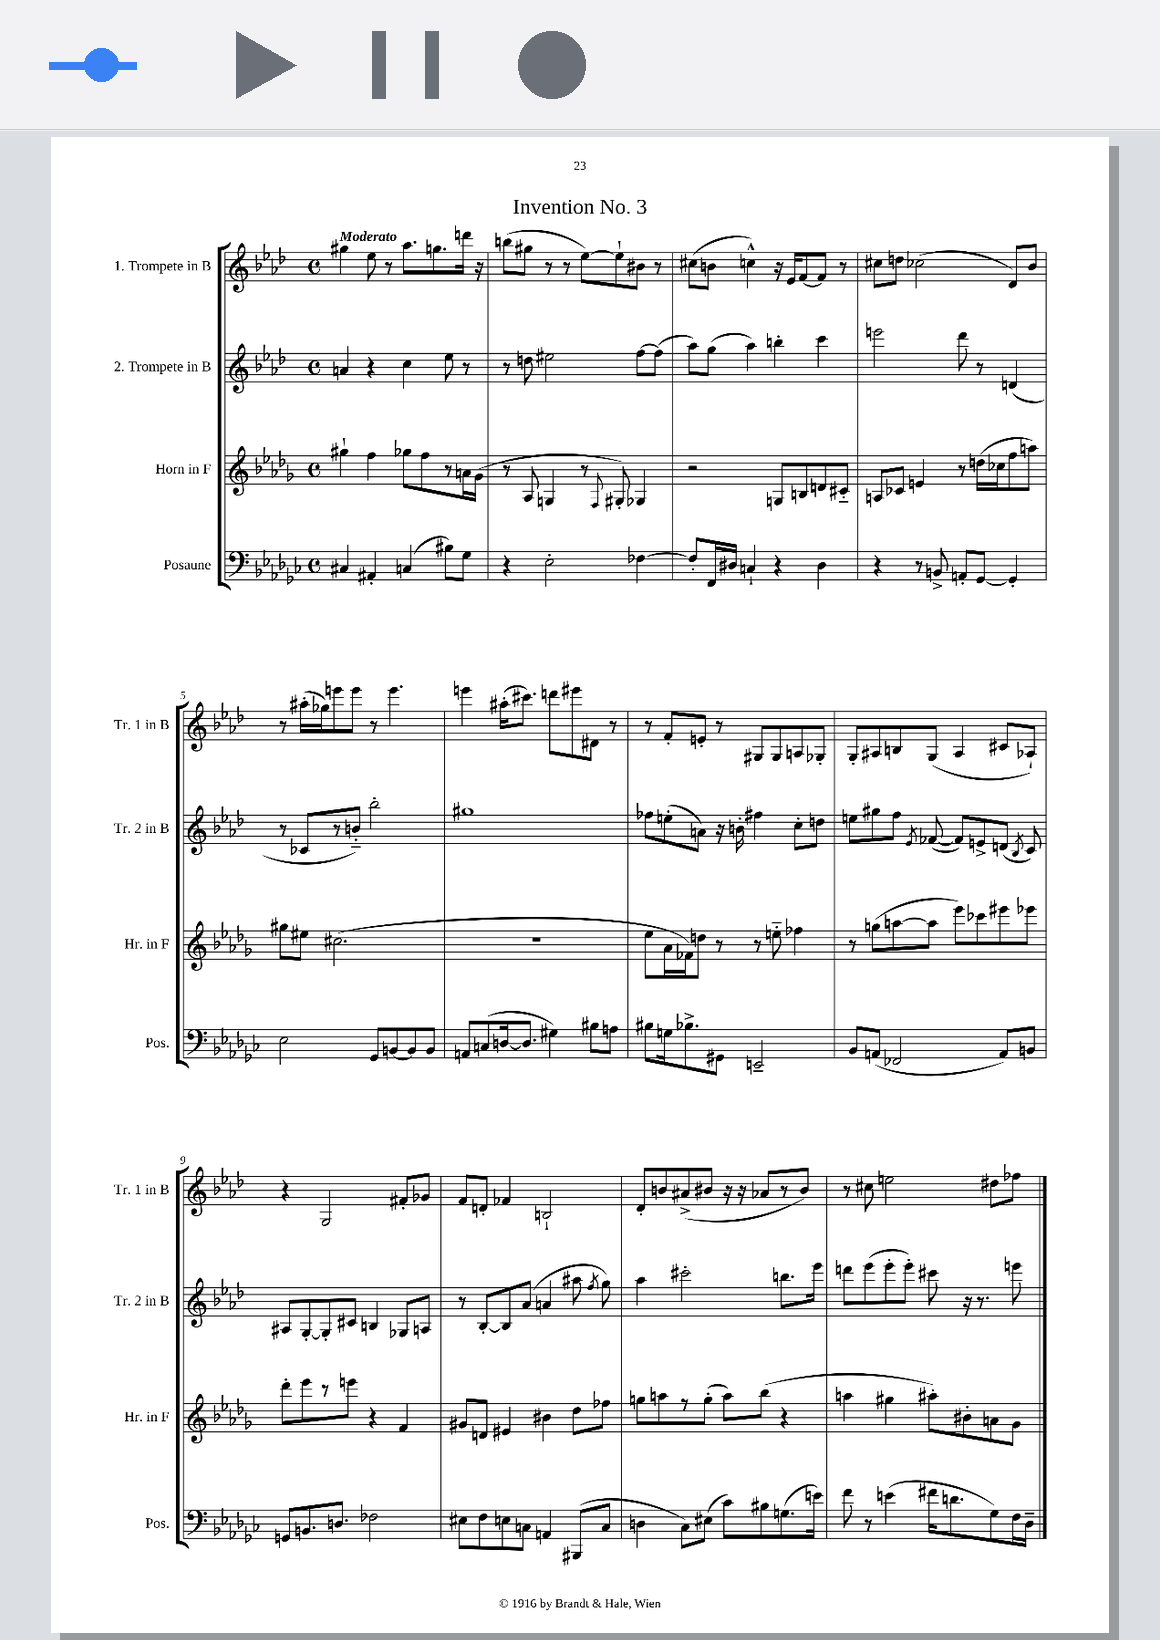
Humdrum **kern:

**kern	**kern	**kern	**kern
*part4	*part3	*part2	*part1
*staff4	*staff3	*staff2	*staff1
*I"Posaune	*I"Horn in F	*I"2. Trompete in B	*I"1. Trompete in B
*I'Pos.	*I'Hr. in F	*I'Tr. 2 in B	*I'Tr. 1 in B
*clefF4	*clefG2	*clefG2	*clefG2
*k[b-e-a-d-g-c-]	*k[b-e-a-d-g-]	*k[b-e-a-d-]	*k[b-e-a-d-]
*M4/4	*M4/4	*M4/4	*M4/4
*met(c)	*met(c)	*met(c)	*met(c)
=1	=1	=1	=1
!	!	!	!LO:TX:a:B:t=Moderato
4C#X/	4gg#X`\	4an/	4gg#X\
4AA#X'/	4ff\	4r	8ee-\
.	.	.	8r
(4Cn/	8gg-X\L	4cc\	8.aa-\L
.	8ff\	.	.
.	.	.	8.ggn\
8B#X\L)	8r	8ee-\	.
8G-\J	16an\L	8r	16dddn\Jk
.	(16g-\JJ	.	16r
=2	=2	=2	=2
4r	8r	8r	(8bbn\L
.	8A-/	8ddn\	8gg#X\J
2E-'\	4Gn/	2ee#X\	8r
.	.	.	8r
.	8r	.	[8ee-\L)
.	8qqF/	.	.
.	8G#X'/)	.	8ee-`\]
[4F-X\	4G-X/	[8ff\L	8b#X\J
.	.	(8ff\J]	8r
=3	=3	=3	=3
8F-'/L]	2r	8aa-\L)	(8cc#X\L
16FF/L	.	(8gg\J	8bn\J
16D#X/JJ	.	.	.
4Cn`/	.	4aa-\)	4ccn^^\)
4r	8Gn/L	4bbn'\	16r
.	.	.	16e-/KL
.	8Bn/	.	[8f/
4D#\	8dn/	4ccc\	8f/J]
.	8c#X/J	.	8r
=4	=4	=4	=4
4r	8An/L	2eeen\	8cc#X\L
.	8c-X/J	.	8ddn\J
8r	4en/	.	(2cc-X\
8BBn^/	.	.	.
8AAn'/L	8r	8ddd-\	.
[8GG-/J	(16ddn\LL	8r	.
.	16cc-X\J	.	.
4GG-'/]	8ff\	(4dn/	8d-/L)
.	8aan\J)	.	8b-/J
!!LO:LB:g=z
=5	=5	=5	=5
2E-\	8gg#X\L	8r	8r
.	8ee#X\J	8c-X/L	(16aa#X'\LL
.	.	.	16gg-X\J)
.	(2.cc#X\	8r	8eeen\
.	.	8bn/J)	8eee\J
8GG-/L	.	2bb-'\	8r
[8BBn/	.	.	4.eee\
8BB/]	.	.	.
8BB/J	.	.	.
=6	=6	=6	=6
8AAn/L	1r	1gg#X	4eeen\
(8Cn/	.	.	.
[16Dn/k	.	.	(16aa#X'\KL
8.D/J]	.	.	8.ccc#X\J)
4G#X\)	.	.	8dddn\L
.	.	.	8eee#X\
8B#X\L	.	.	8d#X\J
8An\J	.	.	8r
=7	=7	=7	=7
8B#X\L	8ee-\L	8ff-X\L	8r
16Gn\k	16a-\L	(8een'\	8f'/L
8.B-X^\	16f-X\J)	.	.
.	8ddn\J	8an\J)	8en'/J
8GG#X\J	8r	16r	8r
.	.	16bn'\	.
2EEn~/	8r	4ff#X\	8G#X/L
.	8een\	.	8G#/
.	4ff-X\	8cc'\L	8An/
.	.	8ddn\J	8G-X'/J
=8	=8	=8	=8
8BB-/L	8r	8een\L	8G'/L
(8AAn/J	(8ggn\L	8gg#X\	8A#X/
2FF-X/	[8aan\	8ff\J	8Bn/
.	.	8qe-/	.
.	8aa\J]	([8f-X/	(8G/J
.	8eee-\L)	8f-/L])	4A#/
.	8ccc-X\	8en^/	.
8AA/L)	8eee#X\	(8dn/J	8c#X/L
.	.	8qB-/	.
8BBn/J	8eee-X\J	8c/)	8A-X`/J)
!!LO:LB:g=z
=9	=9	=9	=9
8GGn/L	8ddd-'\L	8A#X/L	4r
8.BBn/	8eee-\	[8G'/	.
.	8r	8G'/]	2G/
8.Dn/J	.	.	.
.	8eeen\J	8c#X/J	.
2F-X\	4r	4Bn/	.
.	4f/	8G-X/L	8f#X'/L
.	.	8An/J	8g-X/J
=10	=10	=10	=10
8E#X\L	8g#X/L	8r	8f/L
8F\	8dn/J	[8B-'/L	8dn'/J
8En\	4e#X/	8B-/]	4f-X/
8Cn\J	.	(8a-/J	.
4AAn/	4b#X\	4an/	2Bn`/
(8BBB#X/L	8dd-\L	8aa#X\	.
.	.	8qff/	.
8C/J	8ff-X\J	8gg\)	.
=11	=11	=11	=11
4Dn\	8ggn\L	4aa-\	8d-'/L
.	8aan\	.	8bn/
8C-\L)	8r	2ccc#X'\	(8a#X^/
(8E#X\J	(8gg'\J	.	8b#X/J
8c-\L)	8aa\L)	.	16r
.	.	.	16r
8B#X\	(8bb-\J	.	8a-X/L
(8.Gn\	4r	8.bbn\L	8r
.	.	.	8b#/J)
16en\Jk)	.	16eee-\Jk	.
=12	=12	=12	=12
8f\	4aan\	8dddn\L	8r
8r	.	(8eee-\	8cc#X\
(4en\	4gg#X\	8eee-'\	2een\
.	.	8eee-'\J)	.
16f#X\KL	8aa#X'\L)	8ccc#X\	.
8.dn\	.	.	.
.	8b#X'\	16r	.
.	.	8.r	.
8G-\)	8an\	.	8dd#X\L
16F\L	8g-\J	8eeen\	8ff-X\J
16D-~\JJ	.	.	.
==	==	==	==
*-	*-	*-	*-
